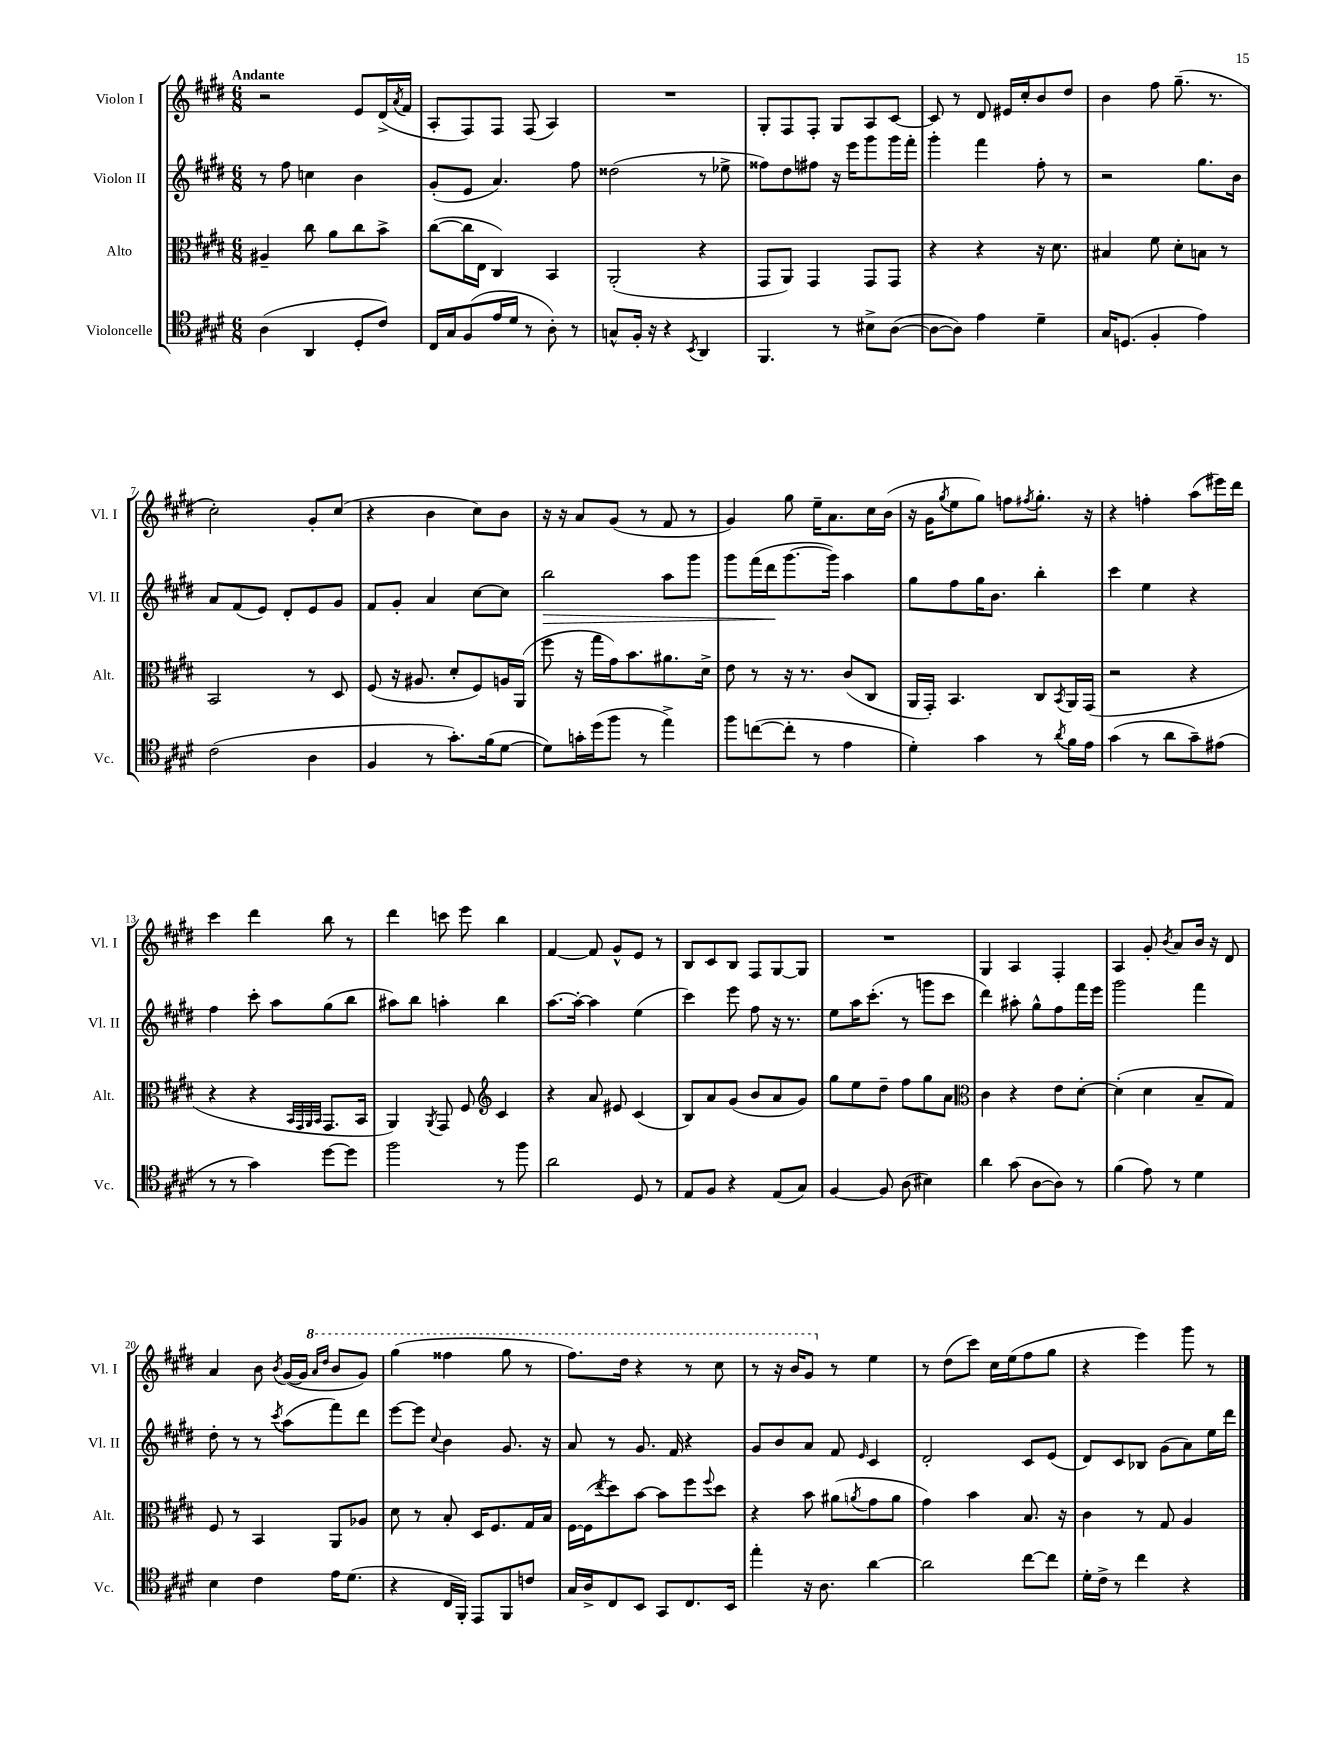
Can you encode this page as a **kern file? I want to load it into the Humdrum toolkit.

**kern	**kern	**kern	**kern
*staff4	*staff3	*staff2	*staff1
*clefC4	*clefC3	*clefG2	*clefG2
*k[f#c#g#d#]	*k[f#c#g#d#]	*k[f#c#g#d#]	*k[f#c#g#d#]
*M6/8	*M6/8	*M6/8	*M6/8
(4A\	4A#~/	8r	2r
.	.	8ff#\	.
4AA/	8cc#\	4cc\	.
.	8a\L	.	.
8D#'/L	8cc#\	4b\	8e/L
8c#/J)	8b^\J	.	(16d#^/L
.	.	.	8qa/
.	.	.	16f#/JJ
=	=	=	=
16C#/LL	([8cc#\L	(8g#'/L	8A'/L
16G#/J	.	.	.
(8F#/	16cc#\]L	8e/J	8F#/)
.	16E\JJ	.	.
16e/L	4C#/)	4.a/)	8F#/J
16d#/JJ	.	.	.
8r	.	.	(8F#/
8A'\)	4BB/	.	4A/)
8r	.	8ff#\	.
=	=	=	=
8G^^/L	(2AA'/	(2dd##\	2.r
16F#'/Jk	.	.	.
16r	.	.	.
4r	.	.	.
8qBB/	.	.	.
4AA/	4r	8r	.
.	.	8ee-^\	.
=	=	=	=
4.FF#/	8GG#/L	8ff##\L)	8G#'/L
.	8AA/J)	8dd#\	8F#/
.	4GG#/	8ff#\J	8F#'/J
8r	.	16r	8G#/L
.	.	16eee\LK	.
8B#^\L	8GG#/L	8ggg#\	8A/
([8A\J	8GG#/J	16ggg#\L	[8c#/J
.	.	16fff#'\JJ	.
=	=	=	=
8A\_L	4r	4ggg#'\	8c#/]
8A\]J)	.	.	8r
4e\	4r	4fff#\	8d#/
.	.	.	16e#/LL
.	.	.	16cc#'/J
4d#~\	16r	8ff#'\	8b/
.	8.d#\	.	.
.	.	8r	8dd#/J
=	=	=	=
16G#/LK	4B#/	2r	4b\
(8.D/J	.	.	.
4F#'/	8f#\	.	8ff#\
.	8d#'\L	.	(8.gg#~\
4e\)	8B\J	8.gg#\L	.
.	.	.	8.r
.	8r	.	.
.	.	16b\Jk	.
=	=	=	=
(2c#\	2BB/	8a/L	2cc#'\)
.	.	(8f#/	.
.	.	8e/J)	.
.	.	8d#'/L	.
4A\	8r	8e/	8g#'/L
.	8D#/	8g#/J	(8cc#/J
=	=	=	=
4F#/	(8F#/	8f#/L	4r
.	16r	8g#'/J	.
.	8.A#/	.	.
8r	.	4a/	4b\
8.g#'\L)	8d#'/L	.	.
.	8F#/)	[8cc#\L	8cc#\L)
(16f#\k	.	.	.
[8d#\J	16A/L	8cc#\]J	8b\J
.	(16AA/JJ	.	.
=	=	=	=
8d#\]L)	8ff#\	2bb\	16r
.	.	.	16r
16g'\L	16r	.	8a/L
(16dd#\J	16gg#\LL	.	.
8ff#\J	16g#\J)	.	(8g#/J
.	8.b\	.	.
8r	.	.	8r
4ee^\)	8.a#\	8aa\L	8f#/
.	.	8ggg#\J	8r
.	16d#^\Jk	.	.
=	=	=	=
8ff#\L	8e\	8ggg#\L	4g#/)
([8cc\	8r	(16fff#\L	.
.	.	16ddd#\J	.
8cc'\]J	16r	[8.ggg#\	8gg#\
.	8.r	.	.
8r	.	.	16ee~\LK
.	.	16ggg#\]Jk)	8.a\
4e\	(8c#/L	4aa\	.
.	8C#/J	.	16cc#\L
.	.	.	(16b\JJ
=	=	=	=
4d#'\)	16AA/LL	8gg#\L	16r
.	16GG#'/JJ)	.	16g#\LK
.	.	.	8qgg#/
.	4.BB/	8ff#\	8ee\
4g#\	.	16gg#\K	8gg#\J)
.	.	8.b\J	.
.	.	.	8ff\L
.	.	.	8qff#/
8r	8C#/L	4bb'\	8.gg#'\J
8qa/	8qBB/	.	.
16f#\LL	16AA/L	.	.
16e\JJ	(16GG#/JJ	.	16r
=	=	=	=
(4g#\	2r	4ccc#\	4r
8r	.	4ee\	4ff'\
8a\L	.	.	.
8g#~\)	4r	4r	(8aa\L
(8e#\J	.	.	16eee#\L)
.	.	.	16ddd#\JJ
=	=	=	=
8r	4r	4ff#\	4ccc#\
8r	.	.	.
4g#\)	4r	8ccc#'\	4ddd#\
.	.	8aa\L	.
.	32qqBB/LLL	.	.
.	32qqGG#/	.	.
.	32qqAA/	.	.
.	32qqBB/JJJ	.	.
[8dd#\L	8.GG#/L	(8gg#\	8bb\
8dd#\]J	.	8bb\J	8r
.	16BB/Jk	.	.
=	=	=	=
2ff#\	4AA/)	8aa#\L)	4ddd#\
.	.	8bb\J	.
.	8qAA/	.	.
.	8GG#/	4aa'\	8ccc\
.	8F#/	.	8eee\
*	*clefG2	*	*
8r	4c#/	4bb\	4bb\
8ff#\	.	.	.
=	=	=	=
2a\	4r	[8.aa\L	[4f#/
.	.	16aa'\_Jk	.
.	8a/	4aa\]	8f#/]
.	8e#/	.	8g#^^/L
8D#/	(4c#/	(4ee\	8e/J
8r	.	.	8r
=	=	=	=
8E/L	8B/L)	4ccc#\)	8B/L
8F#/J	8a/	.	8c#/
4r	(8g#/J	8eee\	8B/J
.	8b/L	8ff#\	8F#/L
(8E/L	8a/	16r	[8G#/
.	.	8.r	.
8G#/J)	8g#/J)	.	8G#/]J
=	=	=	=
[4F#/	8gg#\L	8ee\L	2.r
.	8ee\	16aa\K	.
.	.	(8.ccc#'\J	.
8F#/]	8dd#~\J	.	.
(8A\	8ff#\L	8r	.
4B#\)	8gg#\	8ggg\L	.
.	8a\J	8ccc#\J	.
=	=	=	=
*	*clefC3	*	*
4a\	4c#\	4ddd#\)	4G#/
(8g#\	4r	8aa#'\	4A/
[8A\L	.	8gg#^^\L	.
8A\]J)	8e\L	8ff#\	4F#'/
8r	[8d#'\J	16fff#\L	.
.	.	16eee\JJ	.
=	=	=	=
(4f#\	(4d#'\]	2ggg#\	4A/
8e\)	4d#\	.	8g#'/
.	.	.	8qb/
8r	.	.	8a/L
4d#\	8B~/L	4fff#\	16b/Jk
.	.	.	16r
.	8G#/J)	.	8d#/
=	=	=	=
4B\	8F#/	8dd#'\	4a/
.	8r	8r	.
4c#\	4BB/	8r	8b\
.	.	8qccc#/	8qb/
.	.	(8aa\L	([16g#/LL
.	.	.	16g#/]JJ
.	.	.	16qqaa/LL
.	.	.	16qqddd#/JJ
16e\LK	8AA/L	8fff#\)	8bb/L
(8.d#\J	.	.	.
.	8A-/J	8ddd#\J	8gg#/J)
=	=	=	=
4r	8d#\	[8eee\L	(4ggg#\
.	8r	8eee\]J	.
.	.	8qqcc#/	.
16C#/LL	8B'/	4b\	4fff##\
16FF#'/JJ)	.	.	.
8EE/L	16D#/LK	.	.
.	8.F#/	.	.
8FF#/	.	8.g#/	8ggg#\
8c/J	16G#/L	.	8r
.	16B/JJ	16r	.
=	=	=	=
16G#/LL	[16F#\LL	8a/	8.fff#\L)
16A^/J	(16F#\]J	.	.
.	8qee/	.	.
8C#/	8dd#\)	8r	.
.	.	.	16ddd#\Jk
8BB/J	[8b\J	8.g#/	4r
8GG#/L	8b\]L	.	.
.	.	16f#/	.
8.C#/	8ff#\	4r	8r
.	8qqff#/	.	.
.	8dd#\J	.	8ccc#\
16BB/Jk	.	.	.
=	=	=	=
4ee'\	4r	8g#/L	8r
.	.	8b/	16r
.	.	.	16bb/LK
16r	8b\	8a/J	8gg#/J
8.A\	.	.	.
.	(8a#\L	8f#/	8r
.	8qa/	16qqe/	.
[4a\	8g#\	4c#/	4ee\
.	8a\J	.	.
=	=	=	=
2a\]	4g#\)	2d#'/	8r
.	.	.	(8dd#\L
.	4b\	.	8ccc#\J)
.	.	.	16cc#\LL
.	.	.	(16ee\J
[8cc#\L	8.B/	8c#/L	8ff#\
8cc#\]J	.	(8e/J	8gg#\J
.	16r	.	.
=	=	=	=
16d#'\LL	4c#\	8d#/L)	4r
16c#^\JJ	.	.	.
8r	.	8c#/	.
4cc#\	8r	8B-/J	4eee\)
.	8G#/	(8g#\L	.
4r	4A/	8a\)	8ggg#\
.	.	16ee\L	8r
.	.	16ddd#\JJ	.
==	==	==	==
*-	*-	*-	*-
